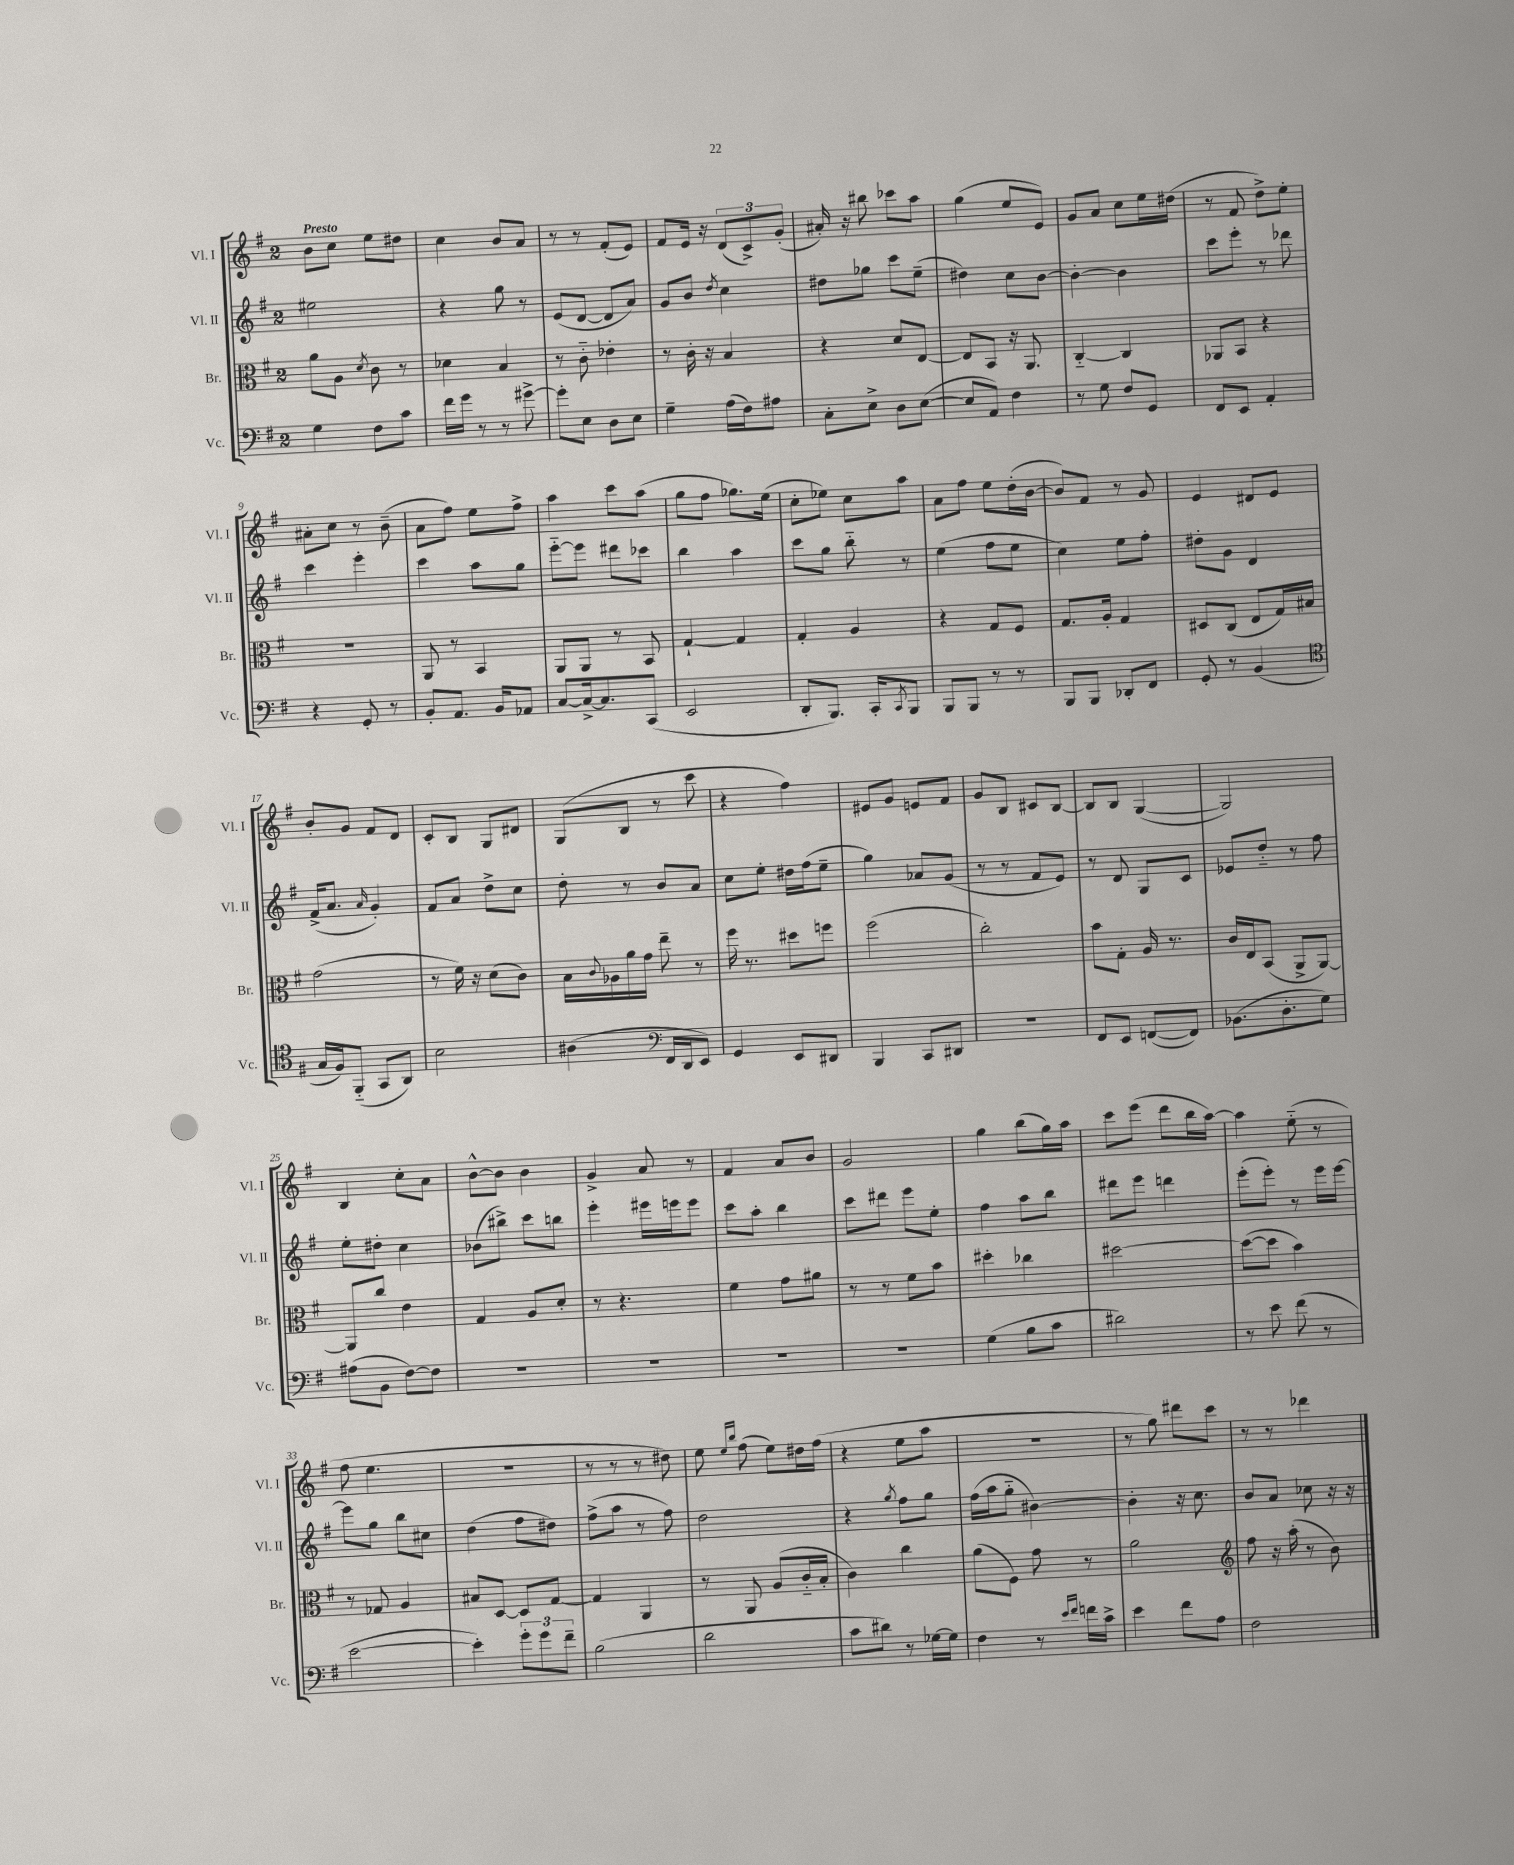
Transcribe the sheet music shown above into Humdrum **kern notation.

**kern	**kern	**kern	**kern
*part4	*part3	*part2	*part1
*staff4	*staff3	*staff2	*staff1
*I"Vc.	*I"Br.	*I"Vl. II	*I"Vl. I
*I'Vc.	*I'Br.	*I'Vl. II	*I'Vl. I
*clefF4	*clefC3	*clefG2	*clefG2
*k[f#]	*k[f#]	*k[f#]	*k[f#]
*M2/4	*M2/4	*M2/4	*M2/4
=1	=1	=1	=1
!	!	!	!LO:TX:a:B:t=Presto
4G\	8a\L	2ee#X\	8b\L
.	8A\J	.	8cc\J
.	8qd/	.	.
8F#\L	8c\	.	8ee\L
8c\J	8r	.	8dd#X\J
=2	=2	=2	=2
16f#\LL	4d-X\	4r	4cc\
16g\JJ	.	.	.
8r	.	.	.
8r	4B/	8gg\	8b/L
[8g#X^\	.	8r	8a/J
=3	=3	=3	=3
8g#'\L]	8r	(8e/L	8r
8E\J	8c\	[8d/J	8r
8D\L	4e-X'\	8d/L]	(8f#'/L
8E\J	.	8a/J)	8e/J)
=4	=4	=4	=4
4G~\	8r	8g/L	8f#/L
.	16c'\	8b/J	16e/Jk
.	16r	.	16r
.	.	8qdd/	.
(16A\LL	4B/	4cc\	(12d/L
16F#\J)	.	.	.
.	.	.	12c^/)
8A#X\J	.	.	.
.	.	.	(12g'/J
=5	=5	=5	=5
8C'\L	4r	8dd#X\L	16a#X'/)
.	.	.	16r
8E^\J	.	8gg-X\J	8bb#X\
8D\L	8d/L	8ccc\L	8ccc-X\L
([8E\J	[8E/J	(8ee~\J	8aa\J
=6	=6	=6	=6
8E/L]	8E/L]	4dd#X\)	(4gg\
8AA/J)	8BB/J	.	.
4F#\	16r	8cc\L	8ee/L
.	8.AA/	.	.
.	.	[8b\J	8e/J)
=7	=7	=7	=7
8r	[4C/	4b'\_	8g/L
8G\	.	.	8a/J
8F#/L	4C/]	4b\]	8cc\L
8GG/J	.	.	16ee\L
.	.	.	(16dd#X\JJ
=8	=8	=8	=8
8FF#/L	8AA-X/L	8ccc\L	8r
8EE/J	8BB/J	8eee'\J	8f#/
4AA'/	4r	8r	8dd^\L)
.	.	8ddd-X\	8ee'\J
!!LO:LB:g=z
=9	=9	=9	=9
4r	2r	4ccc\	8a#X'\L
.	.	.	8cc\J
8GG'/	.	4eee'\	8r
8r	.	.	(8b~\
=10	=10	=10	=10
8BB'/L	8AA/	4ccc\	8a\L
8.AA/J	8r	.	8ff#\J)
.	4BB/	8aa\L	8ee\L
16BB/KL	.	.	.
8AA-X/J	.	8gg\J	8ff#^\J
=11	=11	=11	=11
[8C/L	8AA/L	[8eee\L	4aa\
16C^/k_	8AA/J	8eee\J]	.
8.C/]	.	.	.
.	8r	8ddd#X\L	8ccc\L
(8CC/J	8BB/	8ccc-X\J	(8aa\J
=12	=12	=12	=12
2EE/	[4G`/	4bb\	8gg\L
.	.	.	8ff#\J
.	4G/]	4aa\	8.gg-X\L)
.	.	.	(16ee\Jk
=13	=13	=13	=13
8DD'/L	4G'/	8ccc\L	8cc'\L
8.BBB/J)	.	8gg\J	8ee-X\J)
.	4A/	8bb\	8cc\L
16CC'/KL	.	.	.
8qCC/	.	.	.
8BBB/J	.	8r	8aa\J
=14	=14	=14	=14
8BBB/L	4r	(4ee\	8a\L
8BBB/J	.	.	8ff#\J
8r	8G/L	8ff#\L	8ee\L
8r	8F#/J	8ee\J	(16dd'\L
.	.	.	[16b\JJ
=15	=15	=15	=15
8BBB/L	8.G/L	4cc\)	8b/L])
8BBB/J	.	.	8f#/J
.	16A'/Jk	.	.
8DD-X'/L	4G/	8ee\L	8r
8FF#/J	.	8ff#'\J	8g/
=16	=16	=16	=16
8GG'/	8D#X/L	8dd#X'\L	4e/
8r	(8C/J	8g\J	.
(4BB/	8E/L	4d/	8d#X/L
.	16G/L)	.	8e/J
.	16B#X/JJ	.	.
!!LO:LB:g=z
=17	=17	=17	=17
*clefC4	*	*	*
16G/LL	(2g\	(16f#^/KL	8b'/L
16F#/J)	.	8.a/J	.
(8FF#/J	.	.	8g/J
.	.	16qqa/	.
8GG/L	.	4g'/)	8f#/L
8AA/J)	.	.	8d/J
=18	=18	=18	=18
2B\	8r	8f#/L	8c'/L
.	16f#\)	8a/J	8B/J
.	16r	.	.
.	(8d\L	8dd^\L	8G/L
.	8c\J)	8cc\J	8d#X/J
=19	=19	=19	=19
(4A#X\	16B\LL	8dd'\	(8G/L
.	8qqc/	.	.
.	16A-X\	.	.
.	16a\	8r	8B/J
.	16g\JJ	.	.
*clefF4	*	*	*
16FF#/LL	8ee~\	8b/L	8r
16DD/J	.	.	.
8EE/J)	8r	8a/J	8ccc\
=20	=20	=20	=20
4GG/	16ff#\	8cc\L	4r
.	8.r	.	.
.	.	8ee'\J	.
8EE/L	8dd#X\L	16dd#X\LL	4ff#\)
.	.	(16ff#\J	.
8DD#X/J	8ffn\J	8ee~\J	.
=21	=21	=21	=21
4BBB/	(2ff#\	4gg\)	8e#X/L
.	.	.	8g/J
8CC/L	.	8a-X/L	8en/L
8DD#X/J	.	(8g/J	8f#/J
=22	=22	=22	=22
2r	2cc'\)	8r	8g/L
.	.	8r	8B/J
.	.	8f#/L	8c#X/L
.	.	8e/J)	[8B/J
=23	=23	=23	=23
8FF#/L	8b\L	8r	8B/L]
8EE/J	8G'\J	8d/	8B/J
([8FFn/L	16A/	8G/L	([4G/
.	8.r	.	.
8FF/J])	.	8c/J	.
=24	=24	=24	=24
(8.BB-X\L	16c/LL	8e-X/L	2G/])
.	16E/J	.	.
.	(8BB/J	8dd/J	.
8.D'\	.	.	.
.	8AA^/L	8r	.
8G\J)	[8AA/J)	8ff#\	.
!!LO:LB:g=z
=25	=25	=25	=25
(8A#X\L	8AA/L]	8ee'\L	4B/
8BB\J	8cc/J	8dd#X'\J	.
[8F#\L)	4e\	4cc\	8cc'\L
8F#\J]	.	.	8a\J
=26	=26	=26	=26
2r	4G/	(8b-X\L	[8b^^\L
.	.	8bb#X^\J)	8b\J]
.	8A/L	8ccc\L	4b\
.	8d'/J	8bbn\J	.
=27	=27	=27	=27
2r	8r	4eee'\	4g^/
.	4.r	.	.
.	.	16eee#X\LL	8a/
.	.	16eeen\J	.
.	.	8eee\J	8r
=28	=28	=28	=28
2r	4f#\	8ccc\L	4f#/
.	.	8aa'\J	.
.	8g\L	4bb\	8a/L
.	8a#X\J	.	8b/J
=29	=29	=29	=29
2r	8r	8ccc\L	2g/
.	8r	8ddd#X\J	.
.	8f#\L	8eee\L	.
.	8b\J	8ee'\J	.
=30	=30	=30	=30
(4G\	4dd#X'\	4ff#\	4gg\
8B\L	4cc-X\	8aa\L	(8bb\L
8c\J	.	8bb\J	16gg\L)
.	.	.	16aa\JJ
=31	=31	=31	=31
2d#X\)	[2dd#X\	8ddd#X\L	8ccc\L
.	.	8eee\J	(8eee\J
.	.	4dddn\	8ddd\L
.	.	.	16bb\L
.	.	.	[16aa\JJ)
=32	=32	=32	=32
8r	(8dd#\L_	(8eee'\L	4aa\]
8e\	8dd#\J]	8eee'\J)	.
(8f#\	4b\)	8r	(8ee\
8r	.	16eee\LL	8r
.	.	[16eee\JJ	.
!!LO:LB:g=z
=33	=33	=33	=33
[2e\	8r	8eee\L]	8ff#\
.	8G-X/	8gg\J	4.ee\
.	4A/	8bb\L	.
.	.	8cc#X\J	.
=34	=34	=34	=34
4e'\])	8B#X/L	(4dd\	2r
.	[8D/J	.	.
12g'\L	8D/L]	8ff#\L	.
12g\	.	.	.
.	[8G/J	8dd#X\J)	.
12f#~\J	.	.	.
=35	=35	=35	=35
(2B\	4G/]	(8ff#^\L	8r
.	.	8aa\J	8r
.	4AA/	8r	8r
.	.	8ff#\)	8dd#X\)
=36	=36	=36	=36
2d\	8r	2dd\	8ee\
.	.	.	16qqee/LL
.	.	.	16qqbb/JJ
.	8AA/	.	(8ff#\
.	(8A/L	.	8ee\L)
.	16c/L	.	16dd#X\L
.	16B'/JJ	.	(16ff#\JJ
=37	=37	=37	=37
8c\L	4c\)	4r	4r
8d#X\J)	.	.	.
.	.	8qgg/	.
8r	4cc\	8ff#\L	8ee\L
[16G-X\LL	.	8gg\J	8aa\J
16G-\JJ]	.	.	.
=38	=38	=38	=38
4F#\	(8a\L	(16ff#\LL	2r
.	.	16aa\J	.
.	8F#\J)	8gg\J	.
8r	8g\	[4b#X\)	.
16qqe/LL	.	.	.
16qqf#/JJ	.	.	.
16fn\LL	8r	.	.
16c^\JJ	.	.	.
=39	=39	=39	=39
4e\	2a\	4b#'\]	8r
.	.	.	8gg\)
8f#\L	.	16r	8ddd#X\L
.	.	8.cc\	.
8A\J	.	.	8ccc\J
=40	=40	=40	=40
*	*clefG2	*	*
2F#\	8ff#\	8b/L	8r
.	16r	8a/J	8r
.	(16aa'\	.	.
.	8r	8cc-X\	4ddd-X\
.	8b\)	16r	.
.	.	16r	.
==	==	==	==
*-	*-	*-	*-
